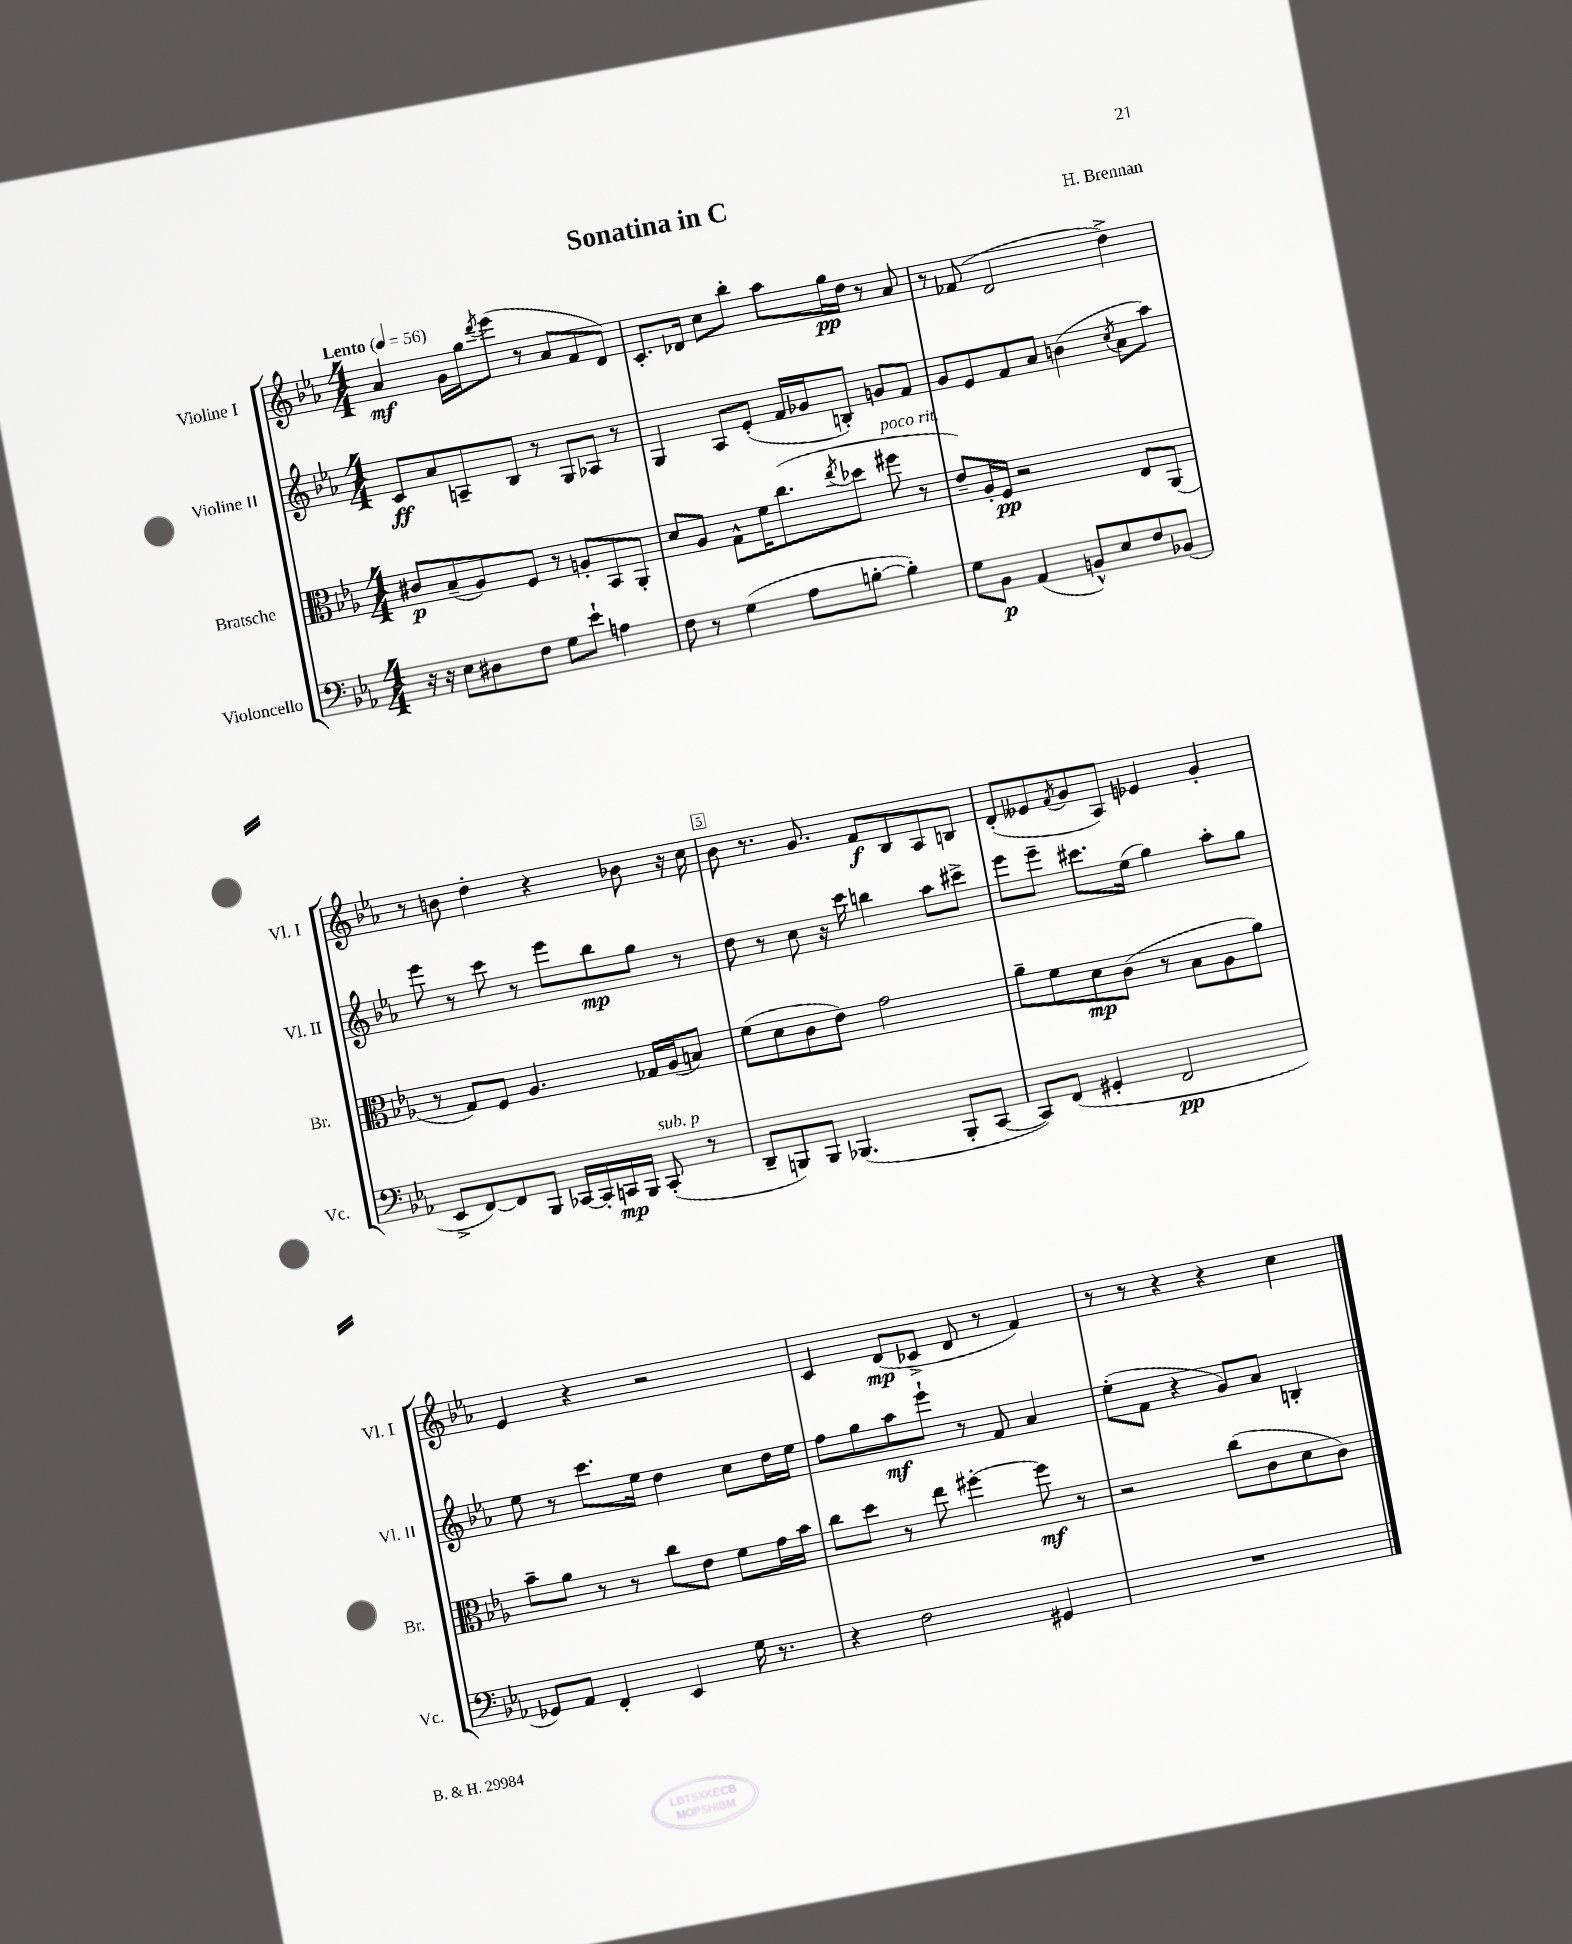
\header { title = "Sonatina in C" composer = "H. Brennan" }
<<
\new StaffGroup <<
\new Staff = "s0" \with { instrumentName = "Violine I" shortInstrumentName = "Vl. I" } {
    \clef treble \key ees \major \numericTimeSignature \time 4/4 \tempo "Lento" 4 = 56
    aes'4\mf g'16 g''16 \acciaccatura { d'''8 } ees'''8( r8 aes'8 f'8 d'8) |
    c'8.-. des'16 c''8 bes''8-. aes''8 g''16\pp d''16 r8 aes'8 |
    r8 fes'8( d'2 d''4->) |
    r8 b'8 d''4-. r4 bes'8 r16 c''16 |
    bes'8 r8. g'8. f'8\f bes8 aes8 b8 |
    d'8-.( eeses'8 \acciaccatura { f'8 } g'8 aes8) ees'4 g'4-. |
    ees'4 r4 r2 |
    c'4 d'8\mp( ces'8-> d'8 r8 f'4) |
    r8 r8 r4 r4 c''4 \bar "|." |
}
\new Staff = "s1" \with { instrumentName = "Violine II" shortInstrumentName = "Vl. II" } {
    \clef treble \key ees \major \numericTimeSignature \time 4/4
    c'8\ff aes'8 a8-- bes8 r8 g8 aes8 r8 |
    g4 aes8 ees'8-.( f'16 ges'16 b8-.) g'8 f'8 |
    g'8 ees'8 f'8 aes'8 b'4( \acciaccatura { c''8 } aes'8 aes''8) |
    ees'''8 r8 c'''8 r8 ees'''8 bes''8\mp g''8 r8 |
    d''8 r8 c''8 r16 c'''16 b''4 aes''8 cis'''8-> |
    ees'''8 ees'''8-- cis'''8. ees''16( g''4) aes''8-. g''8 |
    ees''8 r8 c'''8. ees''16 d''4 c''8 d''16 ees''16 |
    f''8 g''8 aes''8\mf ees'''8-! r8 f'8 aes'4 |
    ees''8-.( f'8 r4 g'8) aes'8 b4-. \bar "|." |
}
\new Staff = "s2" \with { instrumentName = "Bratsche" shortInstrumentName = "Br." } {
    \clef alto \key ees \major \numericTimeSignature \time 4/4
    cis'8\p bes8--( aes8) f8 r8 a8-. bes,8 aes,8-. |
    d'8 aes8 g8-^ f'16 c''8.( \acciaccatura { ees''8 } des''8 fis''8^\markup { \italic "poco rit." } r8 |
    ees'8--) aes16-. f16\pp r2 ees8 aes,8( |
    r8 g8) f8 aes4. ges16 aes16( b8) |
    f'8( d'8 c'8 ees'8) g'2 |
    aes'8-- f'8 d'8\mp c'8( r8 bes8 aes8 aes'8) |
    bes'8-- aes'8 r8 r8 c''8 ees'8 f'8 g'16 bes'16 |
    c''8 d''8 r8 ees''8 fis''4~-. fis''8\mf r8 |
    r2 c''8( c'8 d'8 c'8) \bar "|." |
}
\new Staff = "s3" \with { instrumentName = "Violoncello" shortInstrumentName = "Vc." } {
    \clef bass \key ees \major \numericTimeSignature \time 4/4
    r16 r16 ees8 dis8 f8 g8 ees'8-! a4 |
    f8 r8 g4( aes8 b8~-. b4-.) |
    g8 bes,8\p aes,4( b,8-^) ees8 f8 bes,8( |
    ees,8-> f,8~) f,8 bes,,8 ces,16~ ces,16-. c,16\mp bes,,16 c,8-.^\markup { \italic "sub. p" }( r8 |
    d,8-- b,,8) b,,8 bes,,4.( bes,,8-. c,8~ |
    c,8) f,8( gis,4-. f,2\pp |
    ges,8) aes,8 f,4-. ees,4 g16 r8. |
    r4 f2 gis,4 |
    R1 \bar "|." |
}
>>
>>
\layout { \context { \Score \override BarNumber.break-visibility = ##(#f #t #t) barNumberVisibility = #(every-nth-bar-number-visible 5) \override BarNumber.stencil = #(make-stencil-boxer 0.1 0.3 ly:text-interface::print) } }
